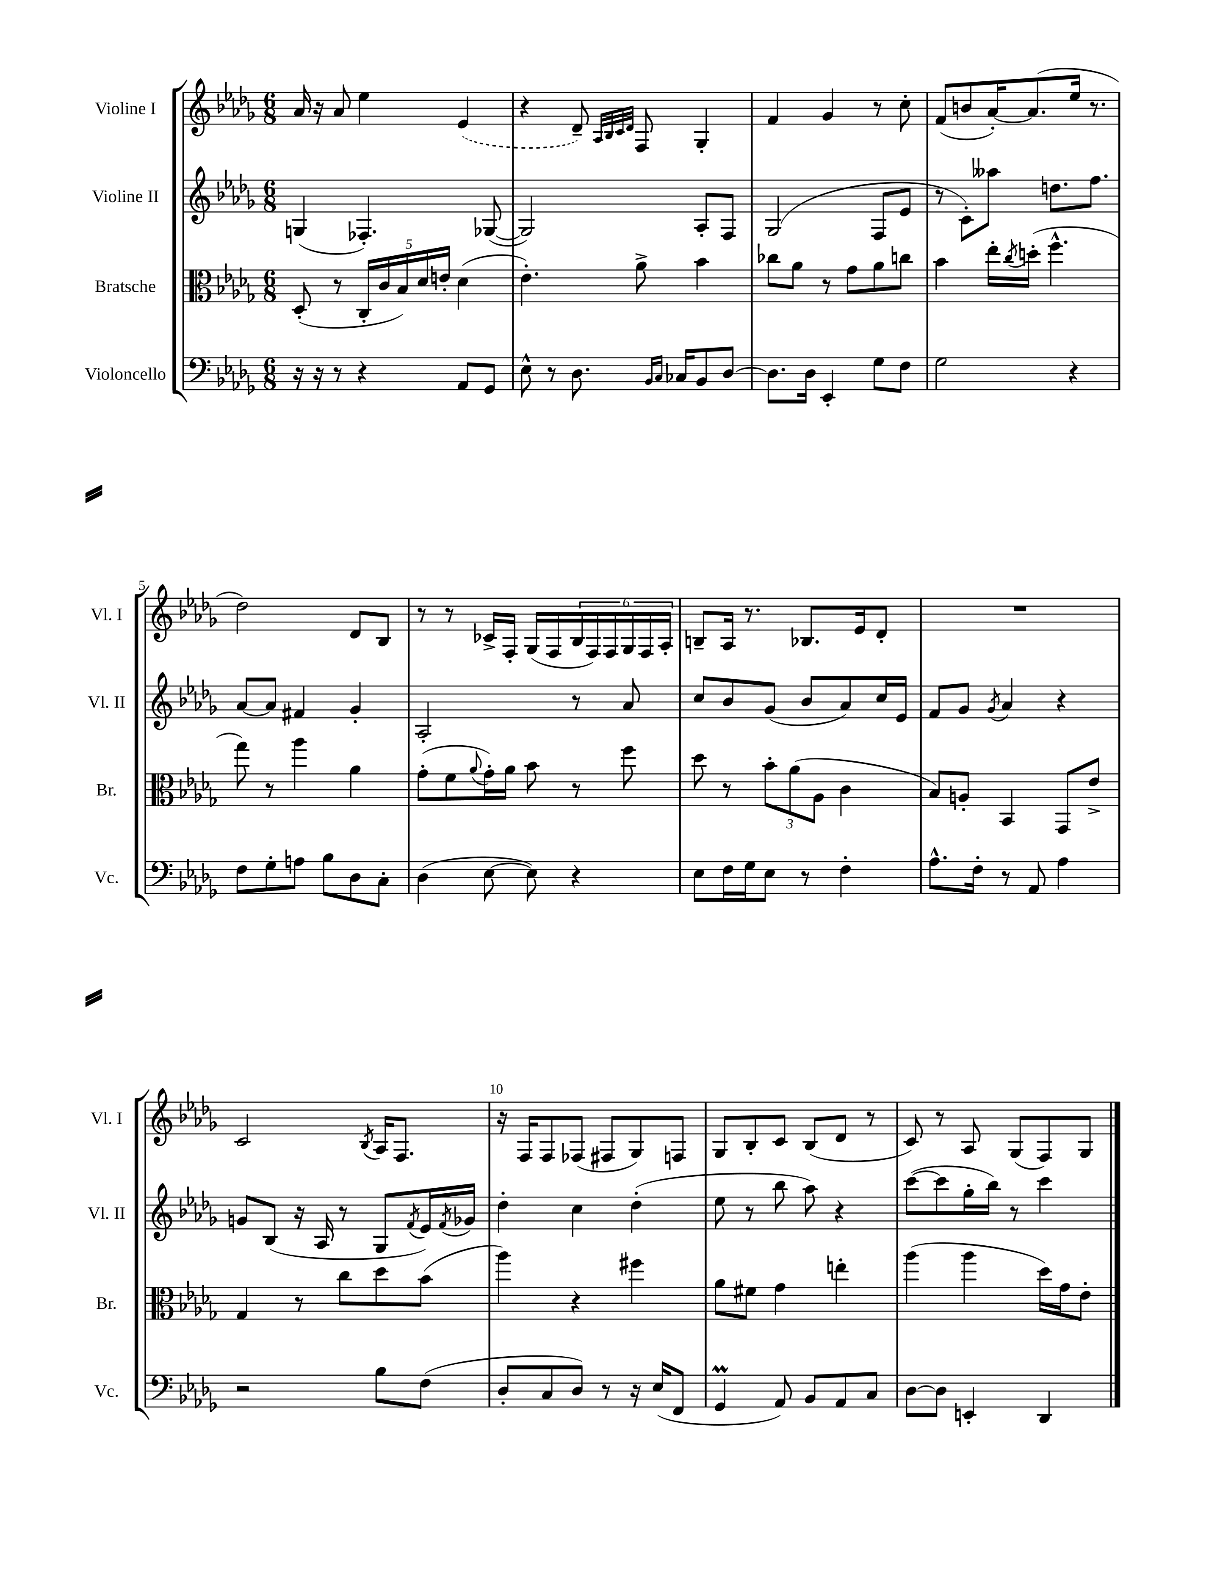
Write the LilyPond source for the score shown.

<<
\new StaffGroup <<
\new Staff = "s0" \with { instrumentName = "Violine I" shortInstrumentName = "Vl. I" } {
    \clef treble \key des \major \numericTimeSignature \time 6/8
    aes'16 r16 aes'8 ees''4 \once \slurDashed ees'4( |
    r4 des'8--) \grace { aes32 bes32 c'32 des'32 } f8 ges4-. |
    f'4 ges'4 r8 c''8-. |
    f'8( b'8 aes'16~-.) aes'8.( ees''16 r8. |
    des''2) des'8 bes8 |
    r8 r8 ces'16-> f16-. ges16( f16 \tuplet 6/4 { bes16 f16) f16 ges16 f16 aes16-. } |
    b8-- aes16 r8. bes8. ees'16 des'8-. |
    R2. |
    c'2 \acciaccatura { bes8 } aes16 f8. |
    r16 f16 f8 fes8( fis8 ges8) f8 |
    ges8 bes8-. c'8 bes8( des'8 r8 |
    c'8) r8 aes8 ges8( f8) ges8 \bar "|." |
}
\new Staff = "s1" \with { instrumentName = "Violine II" shortInstrumentName = "Vl. II" } {
    \clef treble \key des \major \numericTimeSignature \time 6/8
    g4( fes4.-.) ges8~( |
    ges2) aes8-. f8 |
    ges2( f8 ees'8 |
    r8 c'8-.) aeses''8 d''8. f''8. |
    aes'8~ aes'8 fis'4 ges'4-. |
    aes2-. r8 aes'8 |
    c''8 bes'8 ges'8( bes'8 aes'8) c''16 ees'16 |
    f'8 ges'8 \acciaccatura { ges'8 } aes'4 r4 |
    g'8 bes8( r16 aes16 r8 ges8 \acciaccatura { f'8 } ees'16) \acciaccatura { f'8 } ges'16 |
    des''4-. c''4 des''4-.( |
    ees''8 r8 bes''8 aes''8) r4 |
    c'''8~( c'''8 ges''16-. bes''16) r8 c'''4 \bar "|." |
}
\new Staff = "s2" \with { instrumentName = "Bratsche" shortInstrumentName = "Br." } {
    \clef alto \key des \major \numericTimeSignature \time 6/8
    des8-.( r8 \tuplet 5/4 { c16-. c'16 bes16) des'16 e'16-. } des'4( |
    ees'4.-.) aes'8-> bes'4 |
    ces''8 aes'8 r8 ges'8 aes'8 c''8 |
    bes'4 ees''16-. \acciaccatura { c''8 } d''16-.( f''4.-^ |
    ges''8) r8 aes''4 aes'4 |
    ges'8-.( f'8 \appoggiatura { aes'8 } ges'16-.) aes'16 bes'8 r8 f''8 |
    des''8 r8 \tuplet 3/2 { bes'8-. aes'8( aes8 } c'4 |
    bes8) a8-. bes,4 ges,8 ees'8-> |
    ges4 r8 c''8 des''8 bes'8( |
    aes''4) r4 fis''4 |
    aes'8 fis'8 ges'4 e''4-. |
    aes''4( aes''4 des''16) ges'16 ees'8-. \bar "|." |
}
\new Staff = "s3" \with { instrumentName = "Violoncello" shortInstrumentName = "Vc." } {
    \clef bass \key des \major \numericTimeSignature \time 6/8
    r16 r16 r8 r4 aes,8 ges,8 |
    ees8-^ r8 des8. \grace { bes,16 c16 } ces16 bes,8 des8~ |
    des8. des16 ees,4-. ges8 f8 |
    ges2 r4 |
    f8 ges8-. a8 bes8 des8 c8-. |
    des4( ees8~ ees8) r4 |
    ees8 f16 ges16 ees8 r8 f4-. |
    aes8.-^ f16-. r8 aes,8 aes4 |
    r2 bes8 f8( |
    des8-. c8 des8) r8 r16 ees16( f,8 |
    ges,4\prall aes,8) bes,8 aes,8 c8 |
    des8~ des8 e,4-. des,4 \bar "|." |
}
>>
>>
\layout { \context { \Score \override BarNumber.break-visibility = ##(#f #t #t) barNumberVisibility = #(every-nth-bar-number-visible 5) } }
